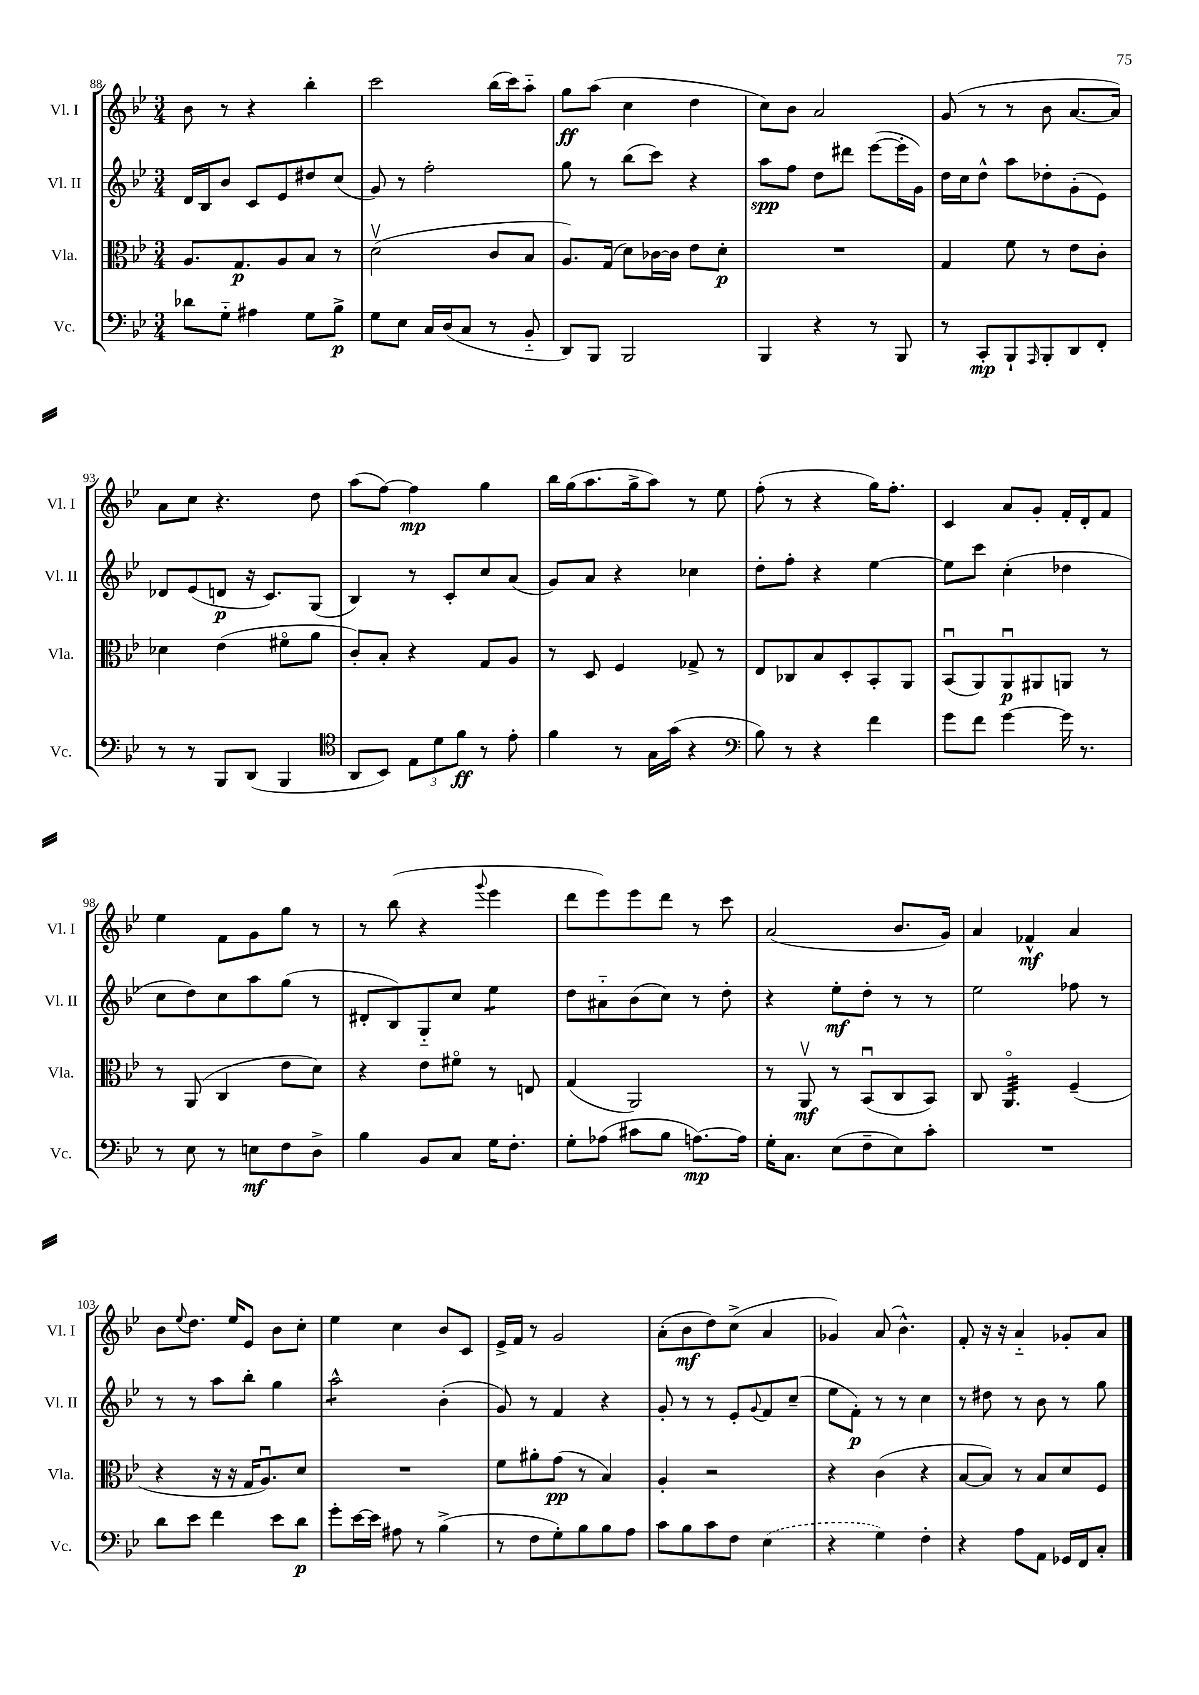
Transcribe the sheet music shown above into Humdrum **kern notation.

**kern	**kern	**kern	**kern
*staff4	*staff3	*staff2	*staff1
*clefF4	*clefC3	*clefG2	*clefG2
*k[b-e-]	*k[b-e-]	*k[b-e-]	*k[b-e-]
*M3/4	*M3/4	*M3/4	*M3/4
8d-	8.A	16d	8b-
.	.	16B-	.
8G'~	.	8b-	8r
.	8.G	.	.
4A#	.	8c	4r
.	8A	8e-	.
8G	8B-	8dd#	4bb-'
8B-^	8r	(8cc	.
=	=	=	=
8G	(2dv	8g)	2ccc
8E-	.	8r	.
16C	.	2ff'	.
(16D	.	.	.
8C	.	.	.
8r	8c	.	(16bb-
.	.	.	16ccc)
8BB-'~	8B-	.	8aa'~
=	=	=	=
8DD)	8.A)	8gg	8gg
8BBB-	.	8r	(8aa
.	(16G	.	.
2BBB-	8d)	(8bb-	4cc
.	[16c-	8ccc)	.
.	16c-]	.	.
.	8e-	4r	4dd
.	8d'	.	.
=	=	=	=
4BBB-	2.r	8aa	8cc)
.	.	8ff	8b-
4r	.	8dd	2a
.	.	8ddd#	.
8r	.	([8eee-	.
8BBB-	.	16eee-']	.
.	.	16g)	.
=	=	=	=
8r	4G	16dd	(8g
.	.	16cc	.
8CC'	.	8dd^^	8r
8BBB-`	8f	8aa	8r
16qqAAA	.	.	.
8BBB-'	8r	8dd-'	8b-
8DD	8e-	(8g'	[8.a
8FF'	8c'	8e-)	.
.	.	.	16a])
=	=	=	=
8r	4d-	8d-	8a
8r	.	(8e-	8cc
8BBB-	(4e-	8d	4.r
(8DD	.	16r	.
.	.	8.c)	.
4BBB-	8f#o	.	.
.	8a	(8G	8dd
=	=	=	=
*clefC4	*	*	*
8AA	8c')	4B-)	(8aa
8BB-)	8B-'	.	[8ff)
12E-	4r	8r	4ff]
12d	.	.	.
.	.	8c'	.
12f	.	.	.
8r	8G	8cc	4gg
8e-'	8A	(8a	.
=	=	=	=
4f	8r	8g)	16bb-
.	.	.	(16gg
.	8D	8a	8.aa
8r	4F	4r	.
.	.	.	16gg^
16G	.	.	8aa)
(16g	.	.	.
4r	8G-^	4cc-	8r
.	8r	.	8ee-
=	=	=	=
*clefF4	*	*	*
8B-)	8E-	8dd'	(8ff'
8r	8C-	8ff'	8r
4r	8B-	4r	4r
.	8D'	.	.
4f	8BB-'	[4ee-	16gg)
.	.	.	8.ff'
.	8AA	.	.
=	=	=	=
8g	(8BB-u	8ee-]	4c
8f	8AA)	8ccc	.
[4g	8AAu	(4cc'	8a
.	8AA#	.	8g'
16g]	8AA	4dd-	16f'
8.r	.	.	16d'
.	8r	.	8f
=	=	=	=
8r	8r	8cc	4ee-
8E-	(8AA	8dd)	.
8r	4C	8cc	8f
8E	.	8aa	8g
8F	8e-	(8gg	8gg
8D^	8d)	8r	8r
=	=	=	=
4B-	4r	8d#'	8r
.	.	8B-)	(8bb-
8BB-	8e-	8G'~	4r
8C	8f#o	8cc	.
.	.	.	8qqggg
16G	8r	4ee-	4eee-
8.F'	.	.	.
.	8E	.	.
=	=	=	=
8G'	(4G	8dd	8ddd
(8A-	.	8a#'~	8eee-)
8c#	2AA)	(8b-	8eee-
8B-	.	8cc)	8ddd
[8.A)	.	8r	8r
.	.	8dd'	8ccc
16A]	.	.	.
=	=	=	=
16G'	8r	4r	(2a
8.C	.	.	.
.	8AAv	.	.
(8E-	8r	8ee-'	.
8F~	(8BB-u	8dd'	.
8E-)	8C	8r	8.b-
8c'	8BB-)	8r	.
.	.	.	16g)
=	=	=	=
2.r	8C	2ee-	4a
.	4.AAo	.	.
.	.	.	4f-^^
.	(4F~	8ff-	4a
.	.	8r	.
=	=	=	=
8d	4r	8r	8b-
.	.	.	8qqee-
8e-	.	8r	8.dd
4f	16r	8aa	.
.	16r	.	16ee-
.	16G	8bb-'	8e-
.	8.Au)	.	.
8e-	.	4gg	8b-
8d	8d	.	8cc'
=	=	=	=
8g'	2.r	2aa^^	4ee-
[16e-	.	.	.
16e-]	.	.	.
8A#	.	.	4cc
8r	.	.	.
(4B-^	.	(4b-'	8b-
.	.	.	8c
=	=	=	=
8r	8f	8g)	16e-^
.	.	.	16f
8F	8a#'	8r	8r
8G')	(8g	4f	2g
8B-	8r	.	.
8B-	4B-)	4r	.
8A	.	.	.
=	=	=	=
8c	4A'	8g'	(8a'
8B-	.	8r	8b-
8c	2r	8r	8dd)
8F	.	8e-'	(8cc^
.	.	8qqg	.
(4E-	.	8f	4a
.	.	(8cc~	.
=	=	=	=
4r	4r	8ee-	4g-)
.	.	8f')	.
4G)	(4c	8r	(8a
.	.	8r	4.b-^^)
4F'	4r	4cc	.
=	=	=	=
4r	[8B-	8r	8f'
.	8B-])	8dd#	16r
.	.	.	16r
8A	8r	8r	4a'~
8AA	8B-	8b-	.
16GG-	8d	8r	8g-'
16FF	.	.	.
8C'	8F	8gg	8a
==	==	==	==
*-	*-	*-	*-
